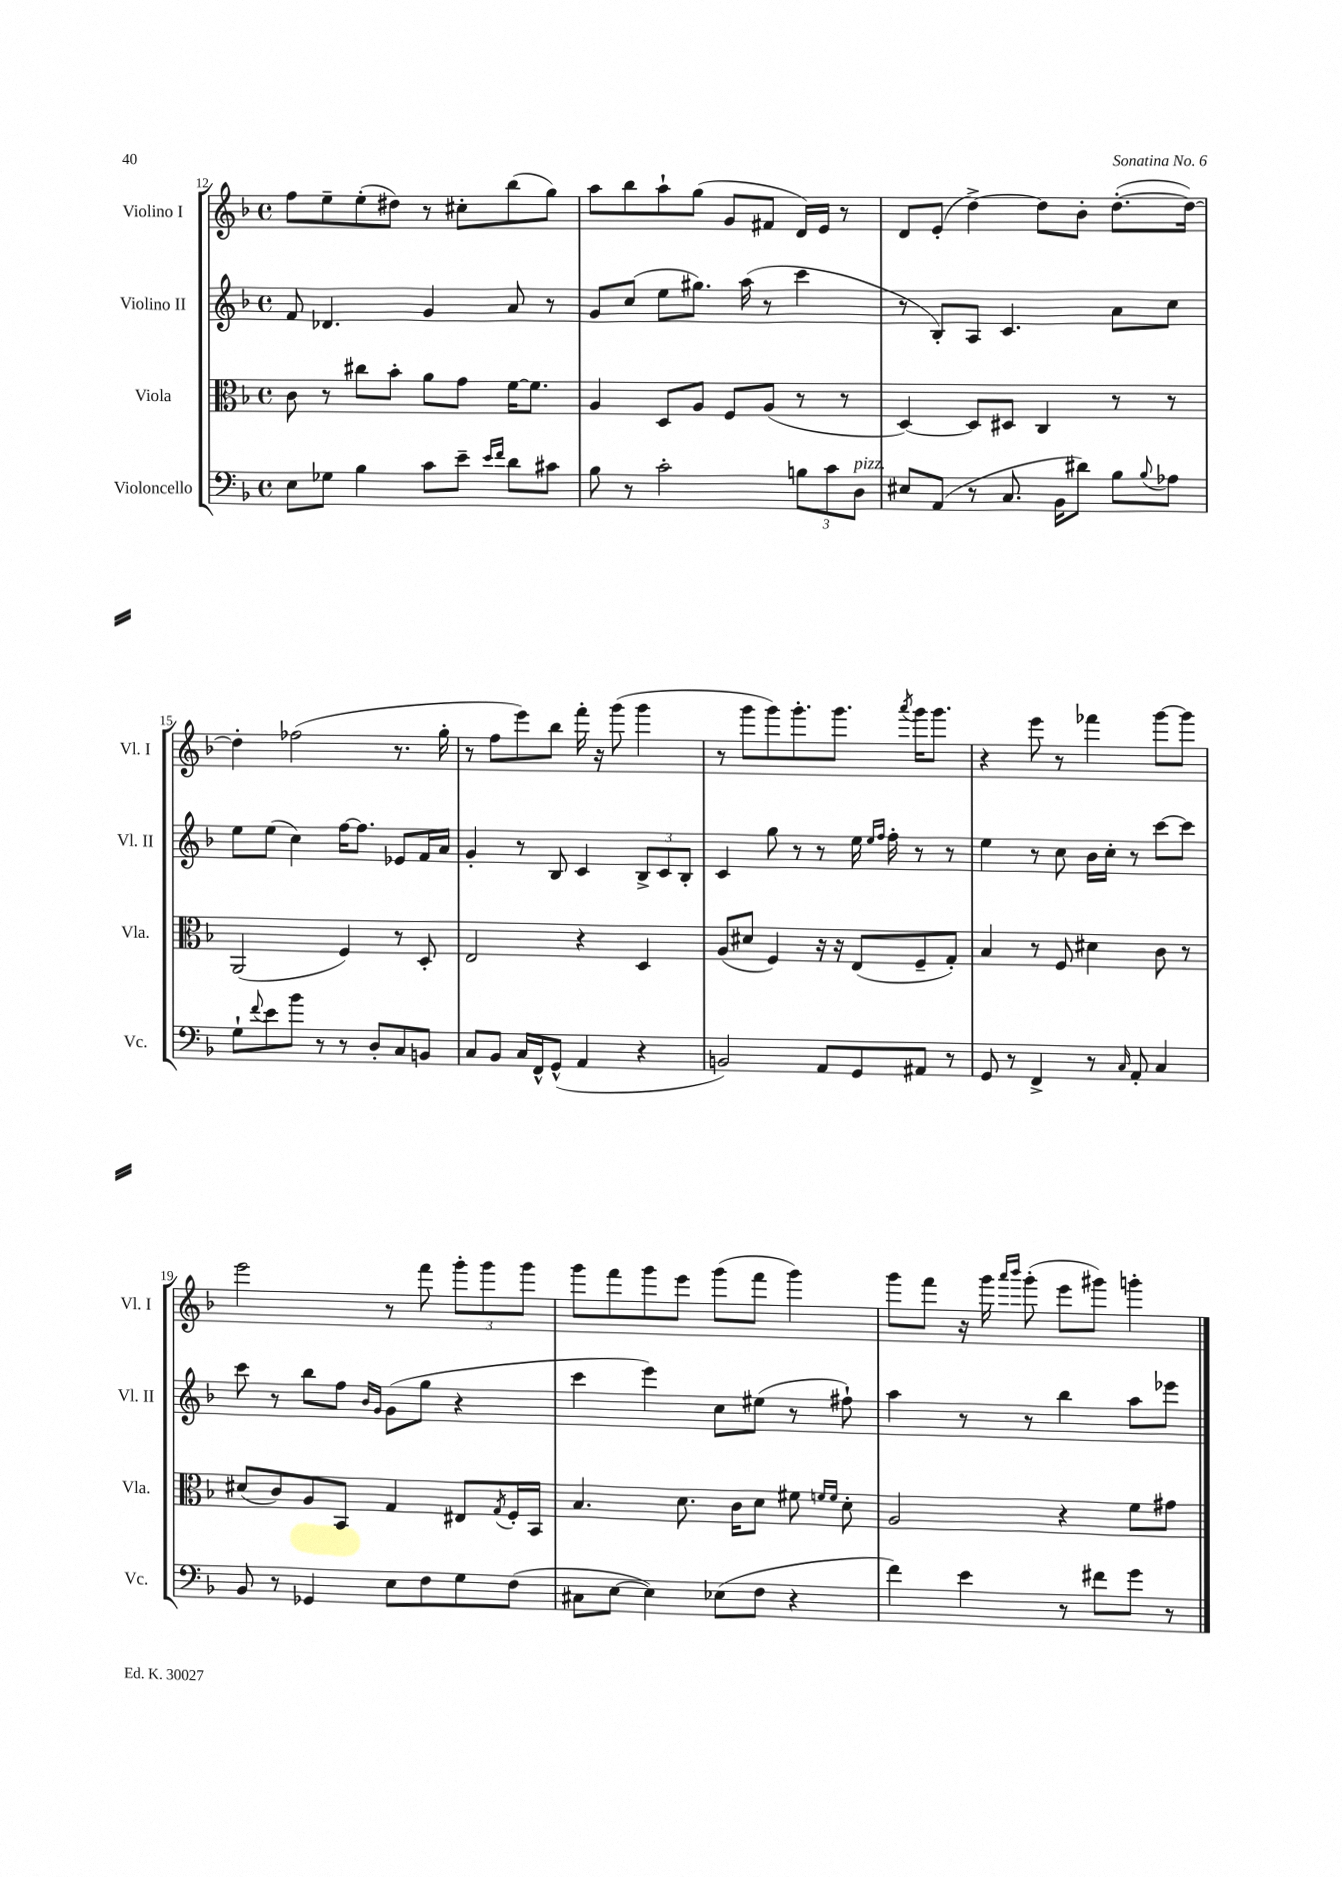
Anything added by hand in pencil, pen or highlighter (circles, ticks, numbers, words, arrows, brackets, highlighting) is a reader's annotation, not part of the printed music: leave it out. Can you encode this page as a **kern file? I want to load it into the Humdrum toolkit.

**kern	**kern	**kern	**kern
*staff4	*staff3	*staff2	*staff1
*clefF4	*clefC3	*clefG2	*clefG2
*k[b-]	*k[b-]	*k[b-]	*k[b-]
*M4/4	*M4/4	*M4/4	*M4/4
*met(c)	*met(c)	*met(c)	*met(c)
8E	8c	8f	8ff
8G-	8r	4.d-	8ee~
4B-	8cc#	.	(8ee'
.	8b-'	.	8dd#)
8c	8a	4g	8r
8e~	8g	.	8cc#'
16qqe	.	.	.
16qqf	.	.	.
8d	[16f	8a	(8bb-
.	8.f]	.	.
8c#	.	8r	8gg)
=	=	=	=
8B-	4A	8g	8aa
8r	.	(8cc	8bb-
2c'	8D	8ee	8aa`
.	8A	8.gg#)	(8gg
.	8F	.	8g
.	.	(16aa	.
.	(8A	8r	8f#
12B	8r	4ccc	16d)
.	.	.	16e
12c	.	.	.
.	8r	.	8r
12D	.	.	.
=	=	=	=
8E#	[4D)	8r	8d
(8AA	.	8B-')	(8e'
8r	8D]	8A	[4dd^)
8.C	8D#	4.c	.
.	4C	.	8dd]
16BB-	.	.	.
8d#)	.	.	8b-'
8B-	8r	8a	([8.dd'
8qqB-	.	.	.
8A-	8r	8cc	.
.	.	.	16dd_)
=	=	=	=
8G`	(2AA	8ee	4dd']
8qqf	.	.	.
8e	.	(8ee	.
8b-	.	4cc)	(2ff-
8r	.	.	.
8r	4F)	[16ff	.
.	.	8.ff]	.
8D'	.	.	.
8C	8r	8e-	8.r
8BB	8D'	16f	.
.	.	16a	16gg'
=	=	=	=
8C	2E	4g'	8r
8BB-	.	.	8ff
16C	.	8r	8eee)
16FF^^	.	.	.
(8GG^^	.	8B-	8bb-
4AA	4r	4c	16fff'
.	.	.	16r
.	.	.	(8ggg
4r	4D	12B-^	4ggg
.	.	12c	.
.	.	12B-'	.
=	=	=	=
2BB)	(8A	4c	8r
.	8d#	.	8ggg
.	4F)	8gg	8ggg)
.	.	8r	8.ggg'
8AA	16r	8r	.
.	16r	.	8.ggg
8GG	(8E	16ee	.
.	.	16qqee	.
.	.	16qqff	.
.	.	16ff'	.
.	.	.	8qaaa
8AA#	8F~	8r	16ggg
.	.	.	8.ggg
8r	8G')	8r	.
=	=	=	=
8GG	4B-	4ee	4r
8r	.	.	.
4FF^	8r	8r	8eee
.	8F	8cc	8r
8r	4d#	16b-	4fff-
.	.	16cc'	.
16qqC	.	.	.
8AA'	.	8r	.
4C	8c	[8ccc	[8ggg
.	8r	8ccc]	8ggg]
=	=	=	=
8BB-	(8d#	8ccc	2eee
8r	8c)	8r	.
4GG-	8A	8bb-	.
.	8BB-	8ff	.
.	.	16qqb-	.
.	.	16qqg	.
8E	4G	(8g	8r
8F	.	8gg	8fff
8G	8E#	4r	12ggg'
.	.	.	12ggg
.	8qG	.	.
(8F	16F'	.	.
.	.	.	12ggg
.	16BB-	.	.
=	=	=	=
8C#	4.B-	4ccc	8ggg
[8E	.	.	8fff
4E])	.	4eee)	8ggg
.	8.d	.	8eee
(8E-	.	8cc	(8ggg
.	16c	.	.
8F	8d	(8ee#	8fff
4r	8f#	8r	4ggg)
.	16qqf	.	.
.	16qqf	.	.
.	8d'	8ff#`)	.
=	=	=	=
4f)	2A	4aa	8ggg
.	.	.	8fff
4e	.	8r	16r
.	.	.	16ggg
.	.	.	16qqaaa
.	.	.	16qqbbb-
.	.	8r	(8ggg'
8r	4r	4bb-	8eee
8f#	.	.	8ggg#)
8g	8f	8aa	4ggg'
8r	8g#	8eee-	.
==	==	==	==
*-	*-	*-	*-
